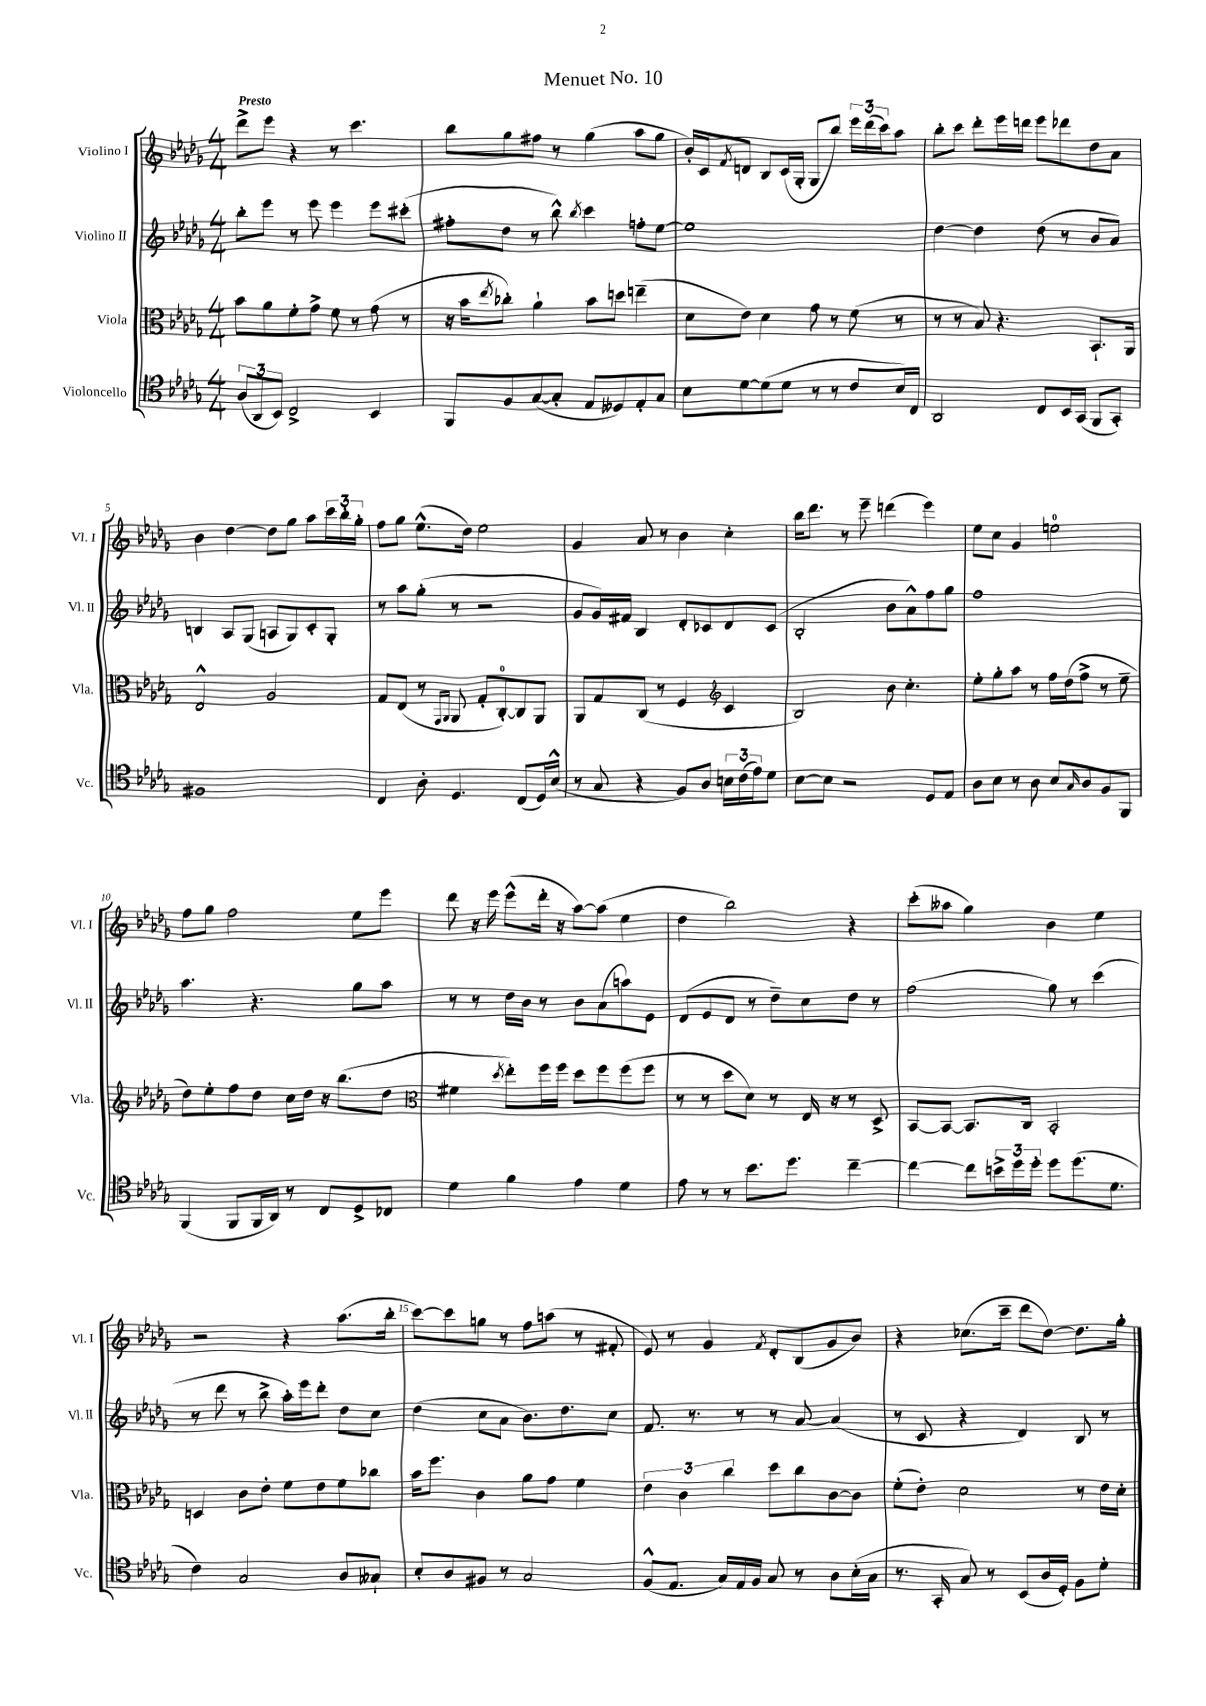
\header { title = "Menuet No. 10" }
<<
\new StaffGroup <<
\new Staff = "s0" \with { instrumentName = "Violino I" shortInstrumentName = "Vl. I" } {
    \clef treble \key des \major \numericTimeSignature \time 4/4 \tempo "Presto"
    des'''8-> ees'''8 r4 r8 c'''4. |
    bes''8 ges''8 fis''8 r8 ges''4( aes''8 ges''8 |
    bes'16-.) c'16 \acciaccatura { f'8 } d'8 bes8 c'16( ges16-. ges8 bes''8) \tuplet 3/2 { ees'''16 des'''16( c'''16) } aes''8 |
    bes''8-. c'''8 des'''8-. ees'''16 d'''16 ees'''8 des'''8 des''8 aes'8 |
    bes'4 des''4~ des''8 ges''8 aes''8 \tuplet 3/2 { c'''16 bes''16-. ges''16-. } |
    f''8 ges''8 ees''8.-^( des''16) ees''2 |
    ges'4 aes'8 r8 bes'4 c''4-. |
    bes''16 des'''8. r8 ees'''8-- d'''4( ees'''4) |
    ees''8 c''8 ges'4 e''2-0 |
    f''8 ges''8 f''2 ees''8 ees'''8 |
    des'''8 r16 ees'''16 ees'''8-^( des'''16-. r16 aes''8~) aes''8( ees''4 |
    des''4 bes''2) r4 |
    c'''8-.( aeses''8 ges''4) bes'4 ees''4 |
    r2 r4 aes''8.( bes''16-. |
    c'''8~) c'''8 g''8 r8 f''8 a''8( r8 fis'8-. |
    ees'8) r8 ges'4 \acciaccatura { f'8 } des'8-. bes8( ges'8 bes'8) |
    r4 ces''8.( c'''16-- des'''8 des''8~) des''8. ges''16-. \bar "|." |
}
\new Staff = "s1" \with { instrumentName = "Violino II" shortInstrumentName = "Vl. II" } {
    \clef treble \key des \major \numericTimeSignature \time 4/4
    bes''8-. ees'''8 r8 ees'''8 ees'''4 ees'''8 cis'''8-.( |
    fis''8-. des''8 r8 bes''8-^) \acciaccatura { bes''8 } c'''4 f''8-. ees''8~ |
    ees''1 |
    des''4~ des''4 des''8( r8 bes'8 aes'8) |
    b4 aes8 ges8( a8 ges8) c'8-. ges8-. |
    r8 aes''8 ges''8-.( r8 r2 |
    ges'8 ges'16) fis'16 bes4 des'8-. ces'8 des'8 ces'8( |
    bes2-. bes'8 aes'8-^) f''8 ges''8 |
    f''1 |
    aes''4. r4. ges''8 aes''8 |
    r8 r8 des''16 bes'16 r8 bes'8 aes'8( a''8) ees'8 |
    des'8( ees'8 des'8 r8 des''8--) c''8 des''8 r8 |
    f''2( ges''8) r8 c'''4( |
    r8 des'''8 r8 bes''8-> aes''16-.) ees'''16 des'''8-. des''8 c''8 |
    des''4( c''8 aes'8 bes'8.) des''8. c''8 |
    f'8. r8. r8 r8 aes'8~ aes'4( |
    r8 c'8 r4 des'4) bes8 r8 \bar "|." |
}
\new Staff = "s2" \with { instrumentName = "Viola" shortInstrumentName = "Vla." } {
    \clef alto \key des \major \numericTimeSignature \time 4/4
    bes'8 aes'8 f'8-. ges'8-> f'8 r8 ges'8( r8 |
    r16 bes'16 \acciaccatura { ees''8 } ces''8-.) aes'4-! bes'8 d''8 e''4--( |
    des'8 ees'8) des'4 ges'8 r8 f'8( r8 |
    r8 r8 bes8) r4. bes,8.-! aes,16 |
    ees2-^ aes2 |
    ges8 ees8( r8 \grace { ges,16 aes,16 } aes,8 ges8-. c8-0~-.) c8 aes,8 |
    aes,8 ges8 c8( r8 f4 \clef treble c'4 |
    bes2) bes'8 c''4.-. |
    ees''8-. ges''8-. aes''8 r8 f''16 des''16( f''8-> r8 ees''8-- |
    des''8) ees''8-. f''8 des''8 c''16 des''16 r16 bes''8.( des''8 |
    \clef alto fis'4 \acciaccatura { des''8 } ees''8-.) f''16 f''16 des''8 f''8 f''8( f''8 |
    r8 r8 des''8 des'8) r8 ees16 r16 r8 des8-> |
    bes,8~ bes,8~ bes,8. c16 bes,2-. |
    d4 c'8 ees'8-. f'8 ees'8 f'8 ces''8 |
    bes'16 f''8. c'4 aes'8 ges'8 f'4 |
    \tuplet 3/2 { ees'4 c'4 c''4 } des''8 c''8 c'8~ c'8 |
    f'8-.( ees'8-.) des'2 r8 ees'16 des'16-. \bar "|." |
}
\new Staff = "s3" \with { instrumentName = "Violoncello" shortInstrumentName = "Vc." } {
    \clef tenor \key des \major \numericTimeSignature \time 4/4
    \tuplet 3/2 { aes8( aes,8 bes,8) } c2-> bes,4 |
    f,8 f8 ges8~( ges8-. ees8 deses8) ees8-. ges8 |
    bes8 des'8~ des'8( des'8 r8 r8 c'8 bes16) c16 |
    aes,2 c8 bes,16 ges,16( f,8 ges,8-.) |
    fis1 |
    c4 aes8-. des4. c8( des16) bes16-^( |
    r8 ges8 r4 f8) aes8 \tuplet 3/2 { b16 c'16( ees'16) } des'8 |
    bes8~ bes8 r2 des8 ees8 |
    aes8 bes8 r8 aes8 bes8 \grace { ges16 } aes8 f8 f,8 |
    f,4( f,8 f,16 aes,16) r8 c8 des8-> ces8 |
    des'4 f'4 ees'4 des'4 |
    ees'8 r8 r8 bes'8. des''8. c''4~-- |
    c''4~ c''8 \tuplet 3/2 { b'16-> des''16 des''16-. } des''8 des''8.( des'8. |
    c'4) ges2 aes8 geses8-! |
    bes8-. aes8 fis8 r8 ges2 |
    f8-^( ees8. ges16) ees16 f16 ges8 r8 aes8 bes16-.( ges16 |
    r8. ges,16-. ges8) r8 bes,8( aes16 des16-.) f8 des'8-. \bar "|." |
}
>>
>>
\layout { \context { \Score \override BarNumber.break-visibility = ##(#f #t #t) barNumberVisibility = #(every-nth-bar-number-visible 5) } }
